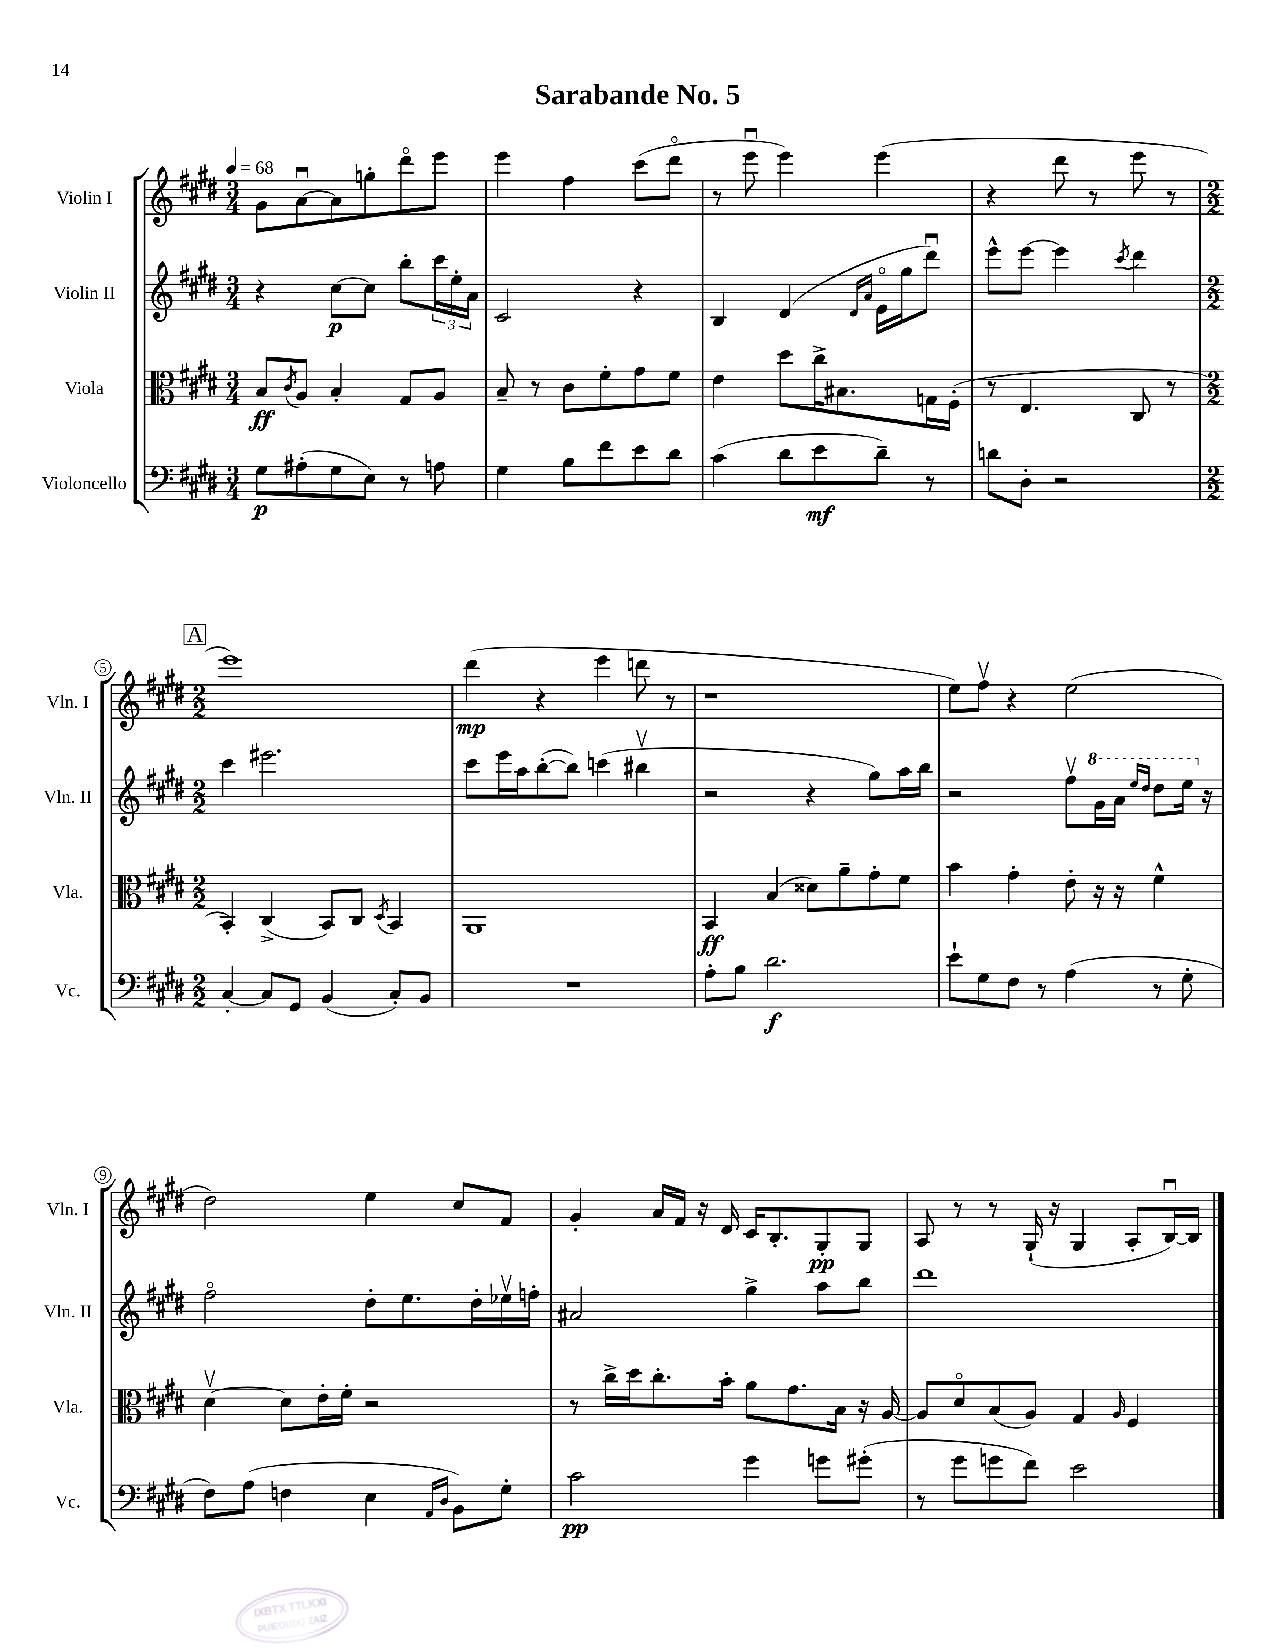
\header { title = "Sarabande No. 5" }
<<
\new StaffGroup <<
\new Staff = "s0" \with { instrumentName = "Violin I" shortInstrumentName = "Vln. I" } {
    \clef treble \key e \major \numericTimeSignature \time 3/4 \tempo 4 = 68
    gis'8 a'8~\downbow a'8 g''8-. dis'''8\flageolet e'''8 |
    e'''4 fis''4 cis'''8( dis'''8\flageolet |
    r8 e'''8\downbow e'''4) e'''4( |
    r4 dis'''8 r8 e'''8 r8 |
    \mark \markup { \box "A" } \numericTimeSignature \time 2/2 e'''1) |
    dis'''4\mp( r4 e'''4 d'''8 r8 |
    r1 |
    e''8) fis''8\upbow r4 e''2( |
    dis''2) e''4 cis''8 fis'8 |
    gis'4-. a'16 fis'16 r16 dis'16 cis'16 b8.-. gis8-.\pp gis8 |
    a8 r8 r8 gis16-!( r16 gis4 a8-. b16~\downbow) b16 \bar "|." |
}
\new Staff = "s1" \with { instrumentName = "Violin II" shortInstrumentName = "Vln. II" } {
    \clef treble \key e \major \numericTimeSignature \time 3/4
    r4 cis''8~\p cis''8 b''8-. \tuplet 3/2 { cis'''16 e''16-. a'16 } |
    cis'2 r4 |
    b4 dis'4( \grace { dis'16 a'16 } e'16\flageolet gis''16 dis'''8\downbow) |
    e'''8-^ e'''8~ e'''4 \acciaccatura { cis'''8 } dis'''4 |
    \mark \markup { \box "A" } \numericTimeSignature \time 2/2 cis'''4 eis'''2. |
    cis'''8 e'''16 a''16 b''8~-.( b''8) c'''4( bis''4\upbow |
    r2 r4 gis''8) a''16 b''16 |
    r2 fis''8\upbow \ottava #1 gis''16 a''16 \grace { e'''16 dis'''16 } dis'''8 e'''16 \ottava #0 r16 |
    fis''2\flageolet dis''8-. e''8. dis''16-. ees''16\upbow f''16-. |
    ais'2 gis''4-> a''8 b''8 |
    dis'''1 \bar "|." |
}
\new Staff = "s2" \with { instrumentName = "Viola" shortInstrumentName = "Vla." } {
    \clef alto \key e \major \numericTimeSignature \time 3/4
    b8\ff \acciaccatura { cis'8 } a8 b4-. gis8 a8 |
    b8-- r8 cis'8 fis'8-. gis'8 fis'8 |
    e'4 dis''8 cis''16-> bis8. g16 fis16-.( |
    r8 e4. cis8 r8 |
    \mark \markup { \box "A" } \numericTimeSignature \time 2/2 b,4-.) cis4->( b,8) cis8 \acciaccatura { dis8 } b,4 |
    a,1 |
    b,4\ff b4( disis'8) a'8-- gis'8-. fis'8 |
    b'4 gis'4-. e'8-. r16 r16 fis'4-^ |
    dis'4~\upbow dis'8 e'16-. fis'16-. r2 |
    r8 cis''16-> dis''16 cis''8.-. b'16-. a'8 gis'8. b16 r16 a16~ |
    a8 dis'8\flageolet b8( a8) gis4 \grace { a16 } fis4 \bar "|." |
}
\new Staff = "s3" \with { instrumentName = "Violoncello" shortInstrumentName = "Vc." } {
    \clef bass \key e \major \numericTimeSignature \time 3/4
    gis8\p ais8-.( gis8 e8) r8 a8 |
    gis4 b8 fis'8 e'8 dis'8 |
    cis'4( dis'8 e'8\mf dis'8--) r8 |
    d'8 dis8-. r2 |
    \mark \markup { \box "A" } \numericTimeSignature \time 2/2 cis4~-. cis8 gis,8 b,4( cis8-.) b,8 |
    R1 |
    a8-. b8 dis'2.\f |
    e'8-! gis8 fis8 r8 a4( r8 gis8-. |
    fis8) a8( f4 e4 \grace { a,16 dis16 } b,8) gis8-. |
    cis'2\pp gis'4 g'8 gis'8-.( |
    r8 gis'8 g'8 fis'8) e'2 \bar "|." |
}
>>
>>
\layout { \context { \Score \override BarNumber.stencil = #(make-stencil-circler 0.1 0.3 ly:text-interface::print) } }
